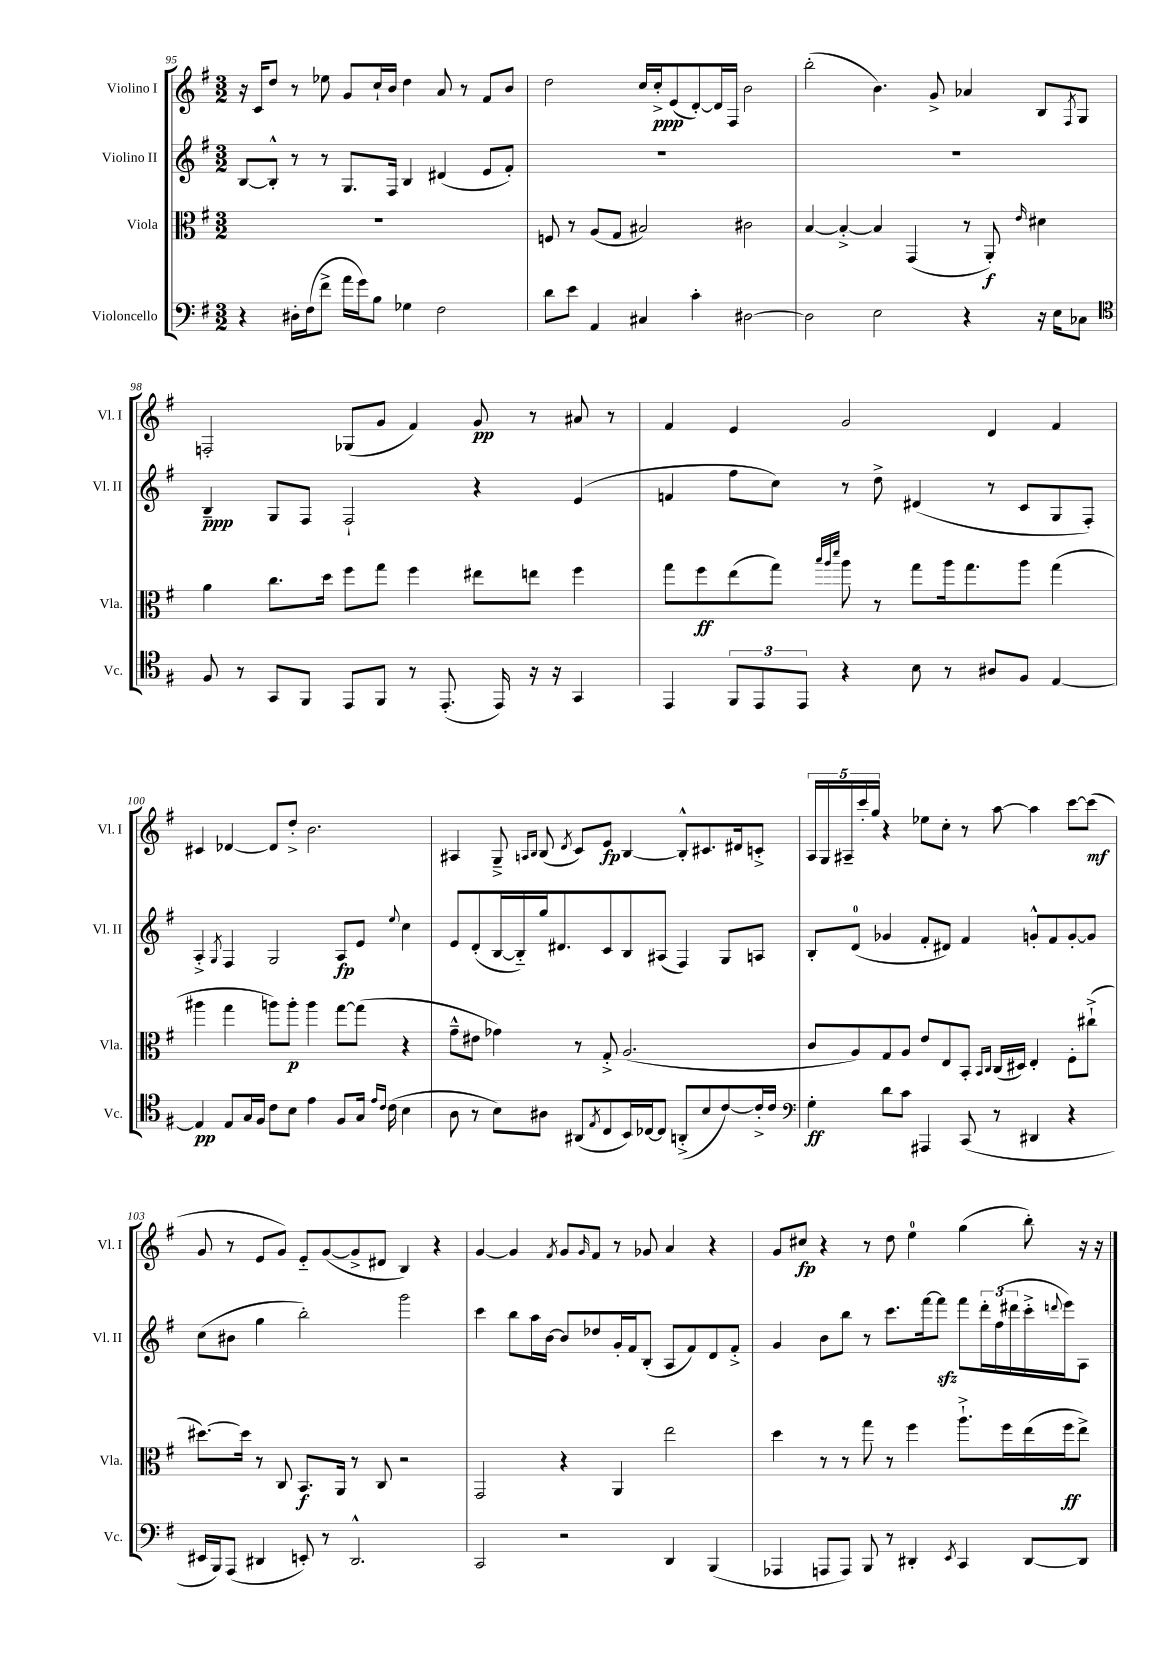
<<
\new StaffGroup <<
\new Staff = "s0" \with { instrumentName = "Violino I" shortInstrumentName = "Vl. I" } {
    \clef treble \key g \major \numericTimeSignature \time 3/2
    r16 c'16 d''8 r8 ees''8 g'8 c''16-! b'16 d''4 a'8 r8 fis'8 b'8 |
    d''2 c''16 c''16-.->\ppp e'8( d'8~-.) d'16 fis16 b'2 |
    b''2-.( b'4.) g'8-> aes'4 b8 \acciaccatura { fis8 } g8 |
    f2-. ges8( g'8 fis'4) g'8\pp r8 ais'8 r8 |
    fis'4 e'4 g'2 d'4 fis'4 |
    cis'4 des'4~ des'8 d''8-.-> b'2. |
    ais4 g8---> \grace { a16 b16 } b8( \acciaccatura { d'8 } c'8) e'8\fp b4~ b8-.-^ cis'8. dis'16 c'8-.-> |
    \tuplet 5/4 { a16 g16 ais16-- c'''16-. g''16 } r4 ees''8 c''8-. r8 a''8~ a''4 c'''8~ c'''8\mf( |
    g'8 r8 e'8 g'8) e'8-_ g'8~( g'8-> dis'8 b4) r4 |
    g'4~ g'4 \acciaccatura { fis'8 } g'8 \grace { g'16 } fis'8 r8 ges'8 a'4 r4 |
    g'8 cis''8\fp r4 r8 d''8 e''4-0 g''4( b''8-.) r16 r16 \bar "|." |
}
\new Staff = "s1" \with { instrumentName = "Violino II" shortInstrumentName = "Vl. II" } {
    \clef treble \key g \major \numericTimeSignature \time 3/2
    b8~ b8-.-^ r8 r8 g8. fis16 b4 dis'4( e'8 fis'8-.) |
    R1. |
    R1. |
    b4--\ppp g8 fis8 fis2-! r4 e'4( |
    f'4 fis''8 c''8) r8 d''8-> dis'4( r8 c'8 g8 fis8-.) |
    a4-.-> \acciaccatura { g8 } fis4 g2 a8\fp e'8 \appoggiatura { e''8 } c''4 |
    e'8 d'8-.( b16~ b16-_) g''16 dis'8. c'8 b8 ais8( fis4) g8 a8 |
    b8-. d'8-0( ges'4 fis'8-. dis'8) fis'4 g'8-.-^ fis'8 g'8~-. g'8 |
    c''8( bis'8 g''4 b''2-.) g'''2 |
    c'''4 b''8 a''16 b'16~ b'8 des''8 g'16-. fis'16 b8-.( a8 fis'8) d'8 fis'8-.-> |
    g'4 b'8 b''8 r8 c'''8. fis'''16~ fis'''8\sfz fis'''8 \tuplet 3/2 { d'''16-. fis''16( dis'''16 } c'''16-.-> \appoggiatura { d'''8 } e'''16) a8 \bar "|." |
}
\new Staff = "s2" \with { instrumentName = "Viola" shortInstrumentName = "Vla." } {
    \clef alto \key g \major \numericTimeSignature \time 3/2
    R1. |
    f8 r8 a8( g8 bis2) cis'2 |
    b4~ b4~-.-> b4 g,4( r8 a,8-.\f) \grace { e'16 } dis'4 |
    a'4 c''8. d''16 fis''8 g''8 fis''4 eis''8 e''8 fis''4 |
    g''8 fis''8\ff e''8( g''8) \grace { b''32 a''32 d'''32 } a''8 r8 g''8 a''16 g''8. a''8 g''4( |
    ais''4 g''4 a''8) a''8-.\p a''4 g''8~ g''8( r4 |
    g'8---^ eis'8 ges'4) r8 g8-.-> a2.( |
    c'8 a8) g8 a8 e'8 e8 b,8-. \grace { b,16 c16 } c16( dis16) e4-. fis8-. cis''8-!->( |
    dis''8.~) dis''16 r8 c8 b,8.\f a,16 r8 c8 r2 |
    g,2 r4 a,4 e''2 |
    d''4 r8 r8 g''8 r8 fis''4 a''8.-!-> fis''16 e''16( fis''16\ff e''8->) \bar "|." |
}
\new Staff = "s3" \with { instrumentName = "Violoncello" shortInstrumentName = "Vc." } {
    \clef bass \key g \major \numericTimeSignature \time 3/2
    r4 dis16-. fis16( fis'8-> a'16 g'16) b8 ges4 fis2 |
    d'8 e'8 a,4 cis4 c'4-. dis2~ |
    dis2 e2 r4 r16 e16 ces8 |
    \clef tenor fis8 r8 g,8 fis,8 e,8 fis,8 r8 e,8.-.( e,16) r16 r16 g,4 |
    e,4 \tuplet 3/2 { fis,8 e,8 e,8 } r4 b8 r8 ais8 fis8 e4~ |
    e4\pp e8 g16 fis16 c'8 b8 e'4 fis8 g16 \grace { e'16 c'16 } c'16( b4 |
    a8 r8 b8) ais8 ais,8( \acciaccatura { e8 } c8 b,16) ces16~ ces8 a,8-.->( b8 c'8~) c'16-.-> c'16 |
    \clef bass g4-.\ff d'8 c'8 ais,,4 c,8( r8 dis,4 r4 |
    eis,16 b,,16) a,,8( dis,4 e,8-.) r8 dis,2.-^ |
    c,2 r2 d,4 b,,4( |
    aes,,4 a,,8 a,,8) b,,8 r8 dis,4-. \acciaccatura { e,8 } c,4 dis,8~ dis,8 \bar "|." |
}
>>
>>
\layout { \context { \Score currentBarNumber = #95 } }
